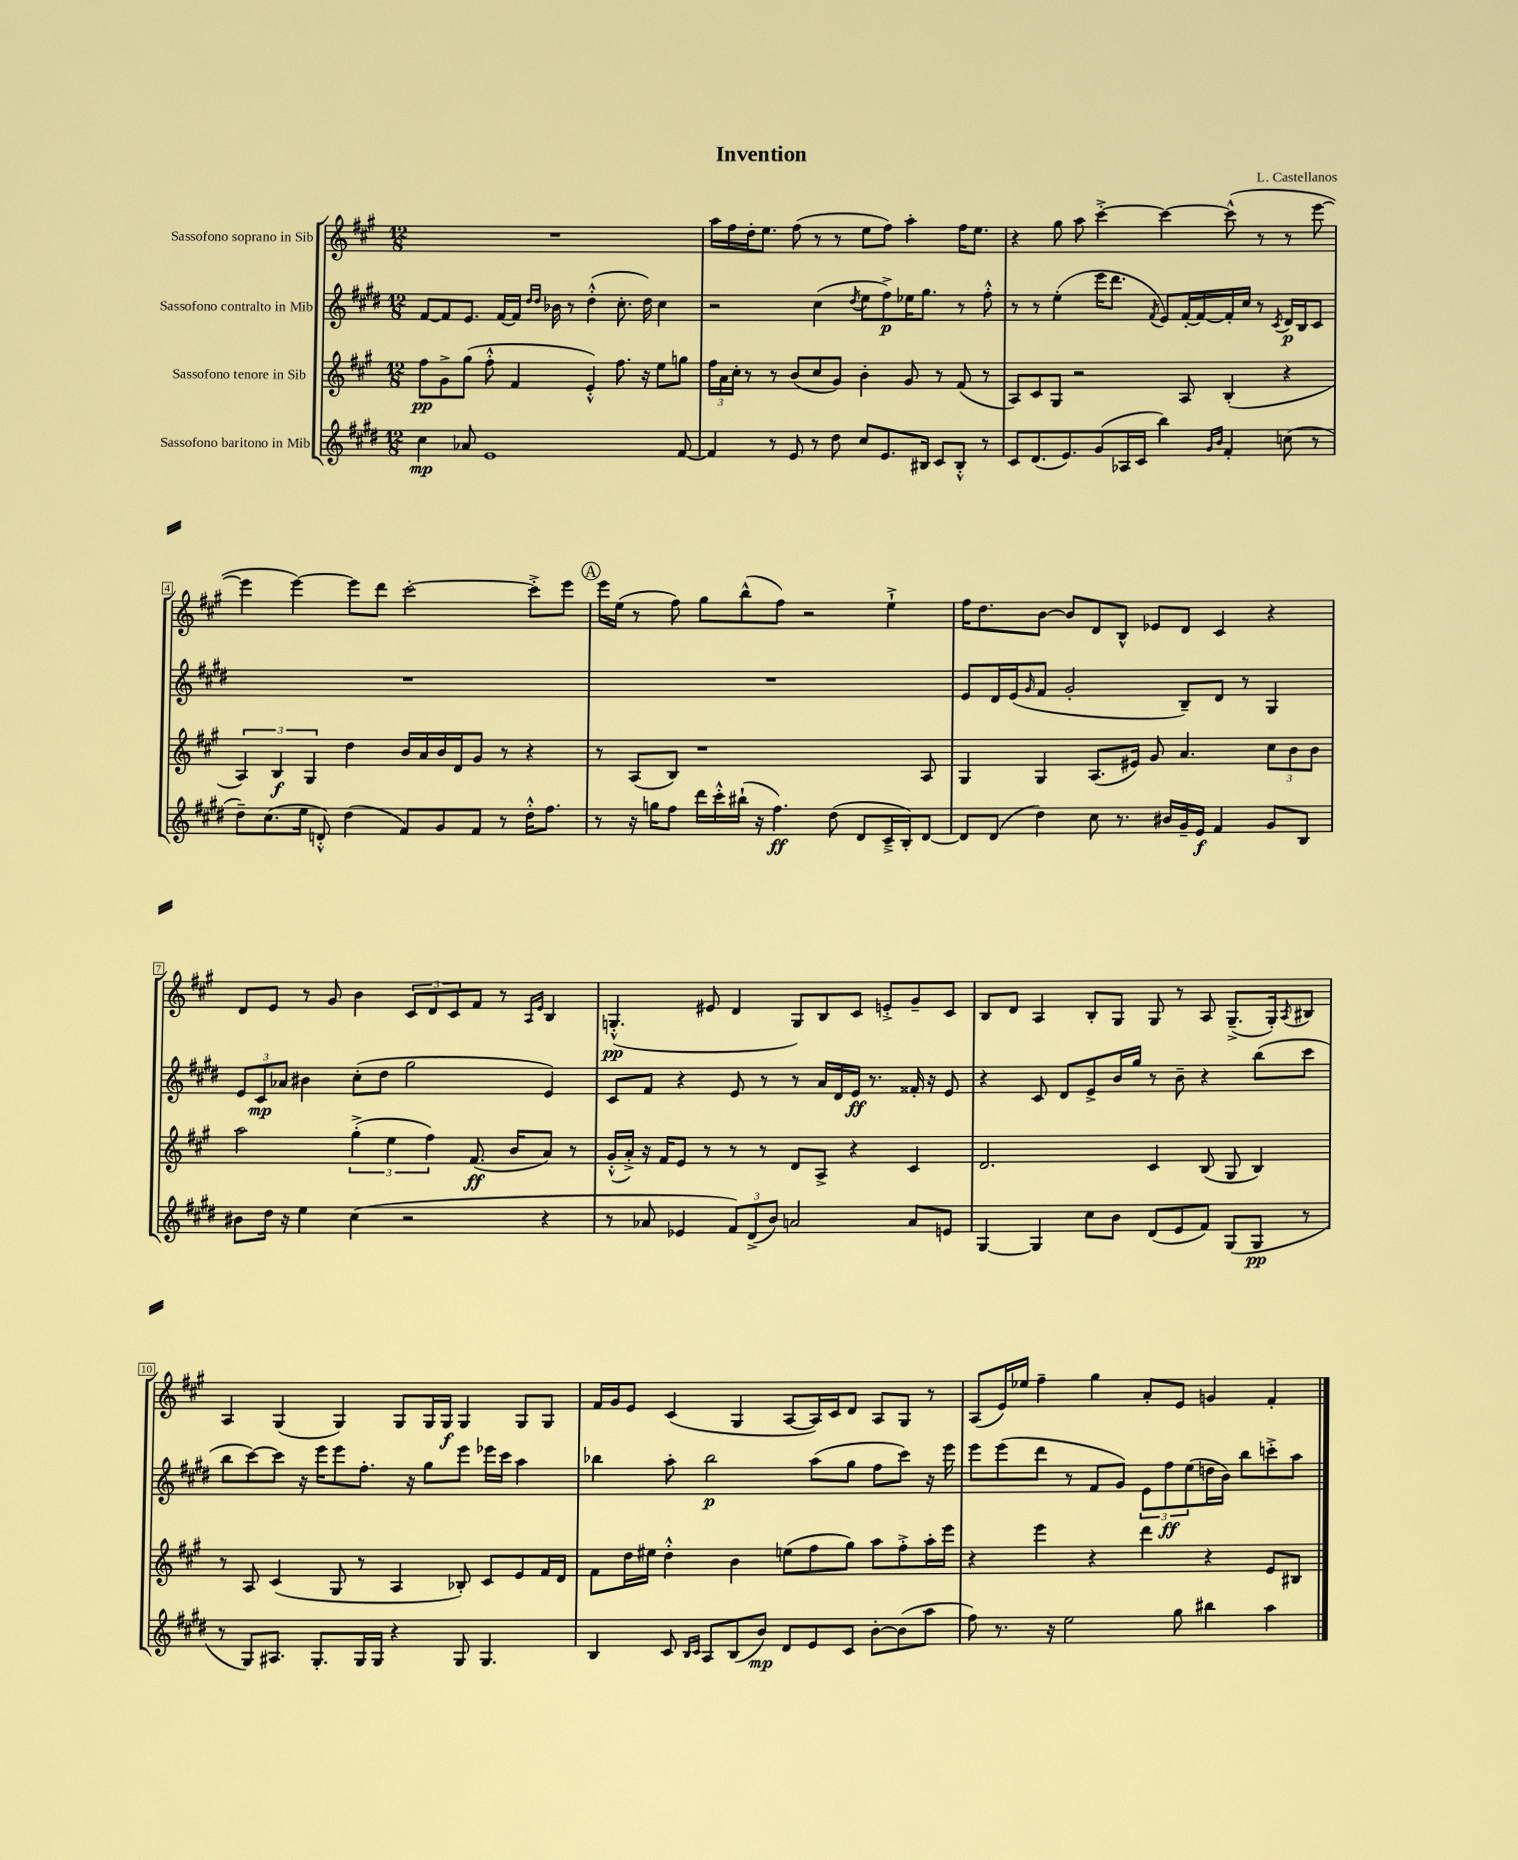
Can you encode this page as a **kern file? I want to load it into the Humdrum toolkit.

**kern	**dynam	**kern	**dynam	**kern	**dynam	**kern	**dynam
*part4	*part4	*part3	*part3	*part2	*part2	*part1	*part1
*staff4	*staff4	*staff3	*staff3	*staff2	*staff2	*staff1	*staff1
*I"Sassofono baritono in Mib	*	*I"Sassofono tenore in Sib	*	*I"Sassofono contralto in Mib	*	*I"Sassofono soprano in Sib	*
*clefG2	*	*clefG2	*	*clefG2	*	*clefG2	*
*k[f#c#g#d#]	*	*k[f#c#g#]	*	*k[f#c#g#d#]	*	*k[f#c#g#]	*
*M12/8	*	*M12/8	*	*M12/8	*	*M12/8	*
=1	=1	=1	=1	=1	=1	=1	=1
4cc#\	mp	8ff#\L	pp	[8f#/L	.	1.r	.
.	.	8g#^\	.	8f#/]	.	.	.
8a-X/	.	(8gg#\J	.	8.e/J	.	.	.
1e	.	8ff#'^^\	.	.	.	.	.
.	.	.	.	[16f#/LL	.	.	.
.	.	4f#/	.	16f#/JJ]	.	.	.
.	.	.	.	16qqdd#/LL	.	.	.
.	.	.	.	16qqdd#/JJ	.	.	.
.	.	.	.	16b-X\	.	.	.
.	.	.	.	8r	.	.	.
.	.	4e'^^/)	.	(4dd#'^^\	.	.	.
.	.	8.ff#\	.	8.cc#'\	.	.	.
.	.	16r	.	16dd#\)	.	.	.
.	.	8ee\L	.	4cc#\	.	.	.
[8f#/	.	8ggn\J	.	.	.	.	.
=2	=2	=2	=2	=2	=2	=2	=2
4f#/]	.	24ff#\LL	.	2r	.	16aa\LL	.
.	.	24a\	.	.	.	.	.
.	.	.	.	.	.	16ff#\	.
.	.	24cc#'\JJ	.	.	.	.	.
.	.	8r	.	.	.	16dd'\J	.
.	.	.	.	.	.	8.ee\J	.
8r	.	8r	.	.	.	.	.
8e/	.	(8b/L	.	.	.	(8ff#\	.
8r	.	8cc#/	.	(4cc#\	.	8r	.
8dd#\	.	8g#/J)	.	.	.	8r	.
.	.	.	.	8qdd#/	.	.	.
8cc#/L	.	4b'\	.	8ee\L	.	8ee\L	.
8.e/	.	.	.	8ff#^\)	p	8ff#\J)	.
.	.	8g#/	.	16ee-X\K	.	4aa'\	.
16B#X/Jk	.	.	.	8.gg#\J	.	.	.
8c#/L	.	8r	.	.	.	.	.
8B#'^^/J	.	(8f#/	.	8r	.	16ff#\KL	.
.	.	.	.	.	.	8.ee\J	.
8r	.	8r	.	8ff#'^^\	.	.	.
=3	=3	=3	=3	=3	=3	=3	=3
8c#/L	.	8A/L)	.	8r	.	4r	.
(8.d#/	.	8c#/	.	8r	.	.	.
.	.	8G#/J	.	(4ee'\	.	8gg#\	.
8.e/)	.	.	.	.	.	.	.
.	.	2r	.	.	.	8aa\	.
(8g#/	.	.	.	16eee\KL	.	[4ccc#'^\	.
.	.	.	.	8.ddd#\J	.	.	.
16A-X/L	.	.	.	.	.	.	.
16c#/JJ	.	.	.	.	.	.	.
.	.	.	.	8qf#/	.	.	.
4bb\)	.	.	.	8e/L)	.	4ccc#\_	.
.	.	8A/	.	[16f#'/L	.	.	.
.	.	.	.	16f#/_	.	.	.
16qqg#/LL	.	.	.	.	.	.	.
16qqb/JJ	.	.	.	.	.	.	.
4f#'/	.	(4B'/	.	16f#'/]	.	(8ccc#^^\]	.
.	.	.	.	16cc#/JJ	.	.	.
.	.	.	.	8r	.	8r	.
.	.	.	.	8qc#/	.	.	.
(8ccn\	.	4r	.	16d#/LL	p	8r	.
.	.	.	.	16B/J	.	.	.
8r	.	.	.	8c#/J	.	[8eee\	.
!!LO:LB:g=z
=4	=4	=4	=4	=4	=4	=4	=4
8dd#~\L)	.	6A/)	.	1.r	.	4eee\]	.
(8.cc#\	.	.	.	.	.	.	.
.	.	6B/	f	.	.	.	.
.	.	.	.	.	.	[4eee\)	.
16ee\Jk	.	.	.	.	.	.	.
.	.	6G#/	.	.	.	.	.
8dn'^^/)	.	.	.	.	.	.	.
(4dd#\	.	4dd\	.	.	.	8eee\L]	.
.	.	.	.	.	.	8ddd\J	.
8f#/L)	.	16b/LL	.	.	.	[2ccc#'\	.
.	.	16a/	.	.	.	.	.
8g#/	.	16b/	.	.	.	.	.
.	.	16d/J	.	.	.	.	.
8f#/J	.	8g#/J	.	.	.	.	.
8r	.	8r	.	.	.	.	.
16dd#'^^\KL	.	4r	.	.	.	8ccc#'^\L]	.
8.ff#\J	.	.	.	.	.	.	.
.	.	.	.	.	.	8eee\J	.
!!LO:REH:place=s1:t=A
=5	=5	=5	=5	=5	=5	=5	=5
8r	.	8r	.	1.r	.	16eee\LL	.
.	.	.	.	.	.	(16ee\JJ	.
16r	.	(8A/L	.	.	.	8r	.
16ggn\KL	.	.	.	.	.	.	.
8ff#\J	.	8B/J)	.	.	.	8ff#\)	.
16ddd#\LL	.	1r	.	.	.	8gg#\L	.
16ccc#'^^\	.	.	.	.	.	.	.
(16bb#X`\JJ	.	.	.	.	.	(8bb^^\	.
16r	.	.	.	.	.	.	.
4.ff#\)	ff	.	.	.	.	8ff#\J)	.
.	.	.	.	.	.	2r	.
(8dd#\	.	.	.	.	.	.	.
8d#/L	.	.	.	.	.	.	.
16c#~^/L	.	.	.	.	.	4ee`^\	.
16B'/J)	.	.	.	.	.	.	.
[8d#/J	.	8A/	.	.	.	.	.
=6	=6	=6	=6	=6	=6	=6	=6
8d#/L]	.	4G#/	.	8e/L	.	16ff#\KL	.
.	.	.	.	.	.	8.dd\	.
(8d#/J	.	.	.	16d#/L	.	.	.
.	.	.	.	(16e/J	.	.	.
.	.	.	.	16qqg#/	.	.	.
4dd#\)	.	4G#/	.	8f#/J	.	[8b\J	.
.	.	.	.	2g#'/	.	8b/L]	.
8cc#\	.	(8.A/L	.	.	.	8d/	.
8.r	.	.	.	.	.	8B^^/J	.
.	.	16e#X/Jk)	.	.	.	.	.
.	.	8g#/	.	.	.	8e-X/L	.
16b#X/LL	.	.	.	.	.	.	.
16g#~/	.	4.a/	.	8B~/L)	.	8d/J	.
16e/JJ	f	.	.	.	.	.	.
4f#/	.	.	.	8d#/J	.	4c#/	.
.	.	.	.	8r	.	.	.
8g#/L	.	12cc#\L	.	4G#/	.	4r	.
.	.	12b\	.	.	.	.	.
8B/J	.	.	.	.	.	.	.
.	.	12b\J	.	.	.	.	.
!!LO:LB:g=z
=7	=7	=7	=7	=7	=7	=7	=7
8b#X\L	.	2aa\	.	12e/L	.	8d/L	.
.	.	.	.	12c#/	mp	.	.
16dd#\Jk	.	.	.	.	.	8e/J	.
.	.	.	.	12a-X/J	.	.	.
16r	.	.	.	.	.	.	.
4ee\	.	.	.	4b#X\	.	8r	.
.	.	.	.	.	.	8g#/	.
(4cc#\	.	(6gg#'^\	.	(8cc#'\L	.	4b\	.
.	.	.	.	8dd#\J	.	.	.
.	.	6ee\	.	.	.	.	.
2r	.	.	.	2gg#\	.	12c#/L	.
.	.	6ff#\)	.	.	.	12d/	.
.	.	.	.	.	.	12c#/	.
.	.	(8.f#/	ff	.	.	8f#/J	.
.	.	.	.	.	.	8r	.
.	.	16b/KL	.	.	.	.	.
.	.	.	.	.	.	16qqA/LL	.
.	.	.	.	.	.	16qqe/JJ	.
4r	.	8a/J)	.	4e/)	.	4B/	.
.	.	8r	.	.	.	.	.
=8	=8	=8	=8	=8	=8	=8	=8
8r	.	(16g#'^^/LL	.	8c#/L	.	(4.Gn'^^/	pp
.	.	16a'^/JJ)	.	.	.	.	.
8a-X/	.	16r	.	8f#/J	.	.	.
.	.	16f#/KL	.	.	.	.	.
4e-X/	.	8e/J	.	4r	.	.	.
.	.	8r	.	.	.	8e#X/	.
12f#/L)	.	8r	.	8e/	.	4d/	.
(12d#^/	.	.	.	.	.	.	.
.	.	8r	.	8r	.	.	.
12b/J)	.	.	.	.	.	.	.
2an/	.	8d/L	.	8r	.	8G/L)	.
.	.	8A^/J	.	16a/LL	.	8B/	.
.	.	.	.	16d#/	.	.	.
.	.	4r	.	16e/JJ	ff	8c#/J	.
.	.	.	.	8.r	.	.	.
.	.	.	.	.	.	8en'^/L	.
8a/L	.	4c#/	.	16f##X'/	.	8g#~/	.
.	.	.	.	16r	.	.	.
8en/J	.	.	.	8e/	.	8c#/J	.
=9	=9	=9	=9	=9	=9	=9	=9
[4G#/	.	2.d/	.	4r	.	8B/L	.
.	.	.	.	.	.	8d/J	.
4G#/]	.	.	.	8c#/	.	4A/	.
.	.	.	.	8d#/L	.	.	.
8cc#\L	.	.	.	8e^/	.	8B'/L	.
8b\J	.	.	.	16b/L	.	8G#/J	.
.	.	.	.	16gg#/JJ	.	.	.
(8d#/L	.	4c#/	.	8r	.	8G#/	.
8e/	.	.	.	8b~\	.	8r	.
8f#/J)	.	(8B/	.	4r	.	8A/	.
(8G#/L	.	8G#/	.	.	.	(8.G#~^/L	.
8G#/J	pp	4B/)	.	(8bb\L	.	.	.
.	.	.	.	.	.	16G#'/k)	.
.	.	.	.	.	.	8qA/	.
8r	.	.	.	8ccc#\J	.	8B#X/J	.
!!LO:LB:g=z
=10	=10	=10	=10	=10	=10	=10	=10
8r	.	8r	.	8bb\L	.	4A/	.
8G#/L)	.	8A/	.	[8ccc#\)	.	.	.
8.A#X/J	.	(4c#/	.	8ccc#\J]	.	(4G#/	.
.	.	.	.	16r	.	.	.
8.G#'/L	.	.	.	16eee\KL	.	.	.
.	.	8G#/	.	8eee\	.	4G#/)	.
16G#/L	.	8r	.	8.ff#'\J	.	.	.
16G#/JJ	.	.	.	.	.	.	.
4r	.	4A/	.	.	.	8G#/L	.
.	.	.	.	16r	.	.	.
.	.	.	.	8gg#\L	.	16G#/L	.
.	.	.	.	.	.	16G#/JJ	f
8G#/	.	8B-X'/)	.	8eee\J	.	4G#/	.
4.G#/	.	8c#/L	.	16eee-X\LL	.	.	.
.	.	.	.	16ccc#\JJ	.	.	.
.	.	8e/	.	4aa\	.	8G#/L	.
.	.	16f#/L	.	.	.	8G#/J	.
.	.	16d/JJ	.	.	.	.	.
=11	=11	=11	=11	=11	=11	=11	=11
4B/	.	8f#\L	.	4bb-X\	.	16f#/LL	.
.	.	.	.	.	.	16g#/J	.
.	.	16dd\L	.	.	.	8e/J	.
.	.	16ee#X\JJ	.	.	.	.	.
8c#/	.	4dd'^^\	.	8aa'\	.	(4c#/	.
16qqB/LL	.	.	.	.	.	.	.
16qqc#/JJ	.	.	.	.	.	.	.
8A/L	.	.	.	2bb-\	p	.	.
(8B/	.	4b\	.	.	.	4G#/	.
8b/J)	mp	.	.	.	.	.	.
8d#/L	.	(8een\L	.	.	.	[8A/L	.
8e/	.	8ff#\	.	(8aa\L	.	16A/L])	.
.	.	.	.	.	.	16c#/J	.
8c#/J	.	8gg#\J)	.	8gg#\J	.	8d/J	.
[8b'\L	.	8aa\L	.	8ff#\L	.	8A/L	.
(8b\]	.	8ff#'^\	.	8ccc#\J)	.	8G#/J	.
8aa\J	.	16aa'\L	.	16r	.	8r	.
.	.	16eee\JJ	.	16eee\	.	.	.
=12	=12	=12	=12	=12	=12	=12	=12
8ff#\)	.	4r	.	8eee\L	.	(8A/L	.
8.r	.	.	.	(8eee\	.	16e/L)	.
.	.	.	.	.	.	16ee-X/JJ	.
.	.	4eee\	.	8ddd#\J	.	4ff#~\	.
16r	.	.	.	.	.	.	.
2ee\	.	.	.	8r	.	.	.
.	.	4r	.	8f#/L	.	4gg#\	.
.	.	.	.	8g#/J)	.	.	.
.	.	4ddd\	.	12e\L	.	8a'/L	.
.	.	.	.	12ff#\	ff	.	.
8gg#\	.	.	.	.	.	8e/J	.
.	.	.	.	(12ee\	.	.	.
4bb#X\	.	4r	.	16ddn\L	.	4gn/	.
.	.	.	.	16b\JJ)	.	.	.
.	.	.	.	8bb\L	.	.	.
4aa\	.	8e/L	.	8cccn'^\	.	4f#'/	.
.	.	8B#X/J	.	8aa\J	.	.	.
==	==	==	==	==	==	==	==
*-	*-	*-	*-	*-	*-	*-	*-
